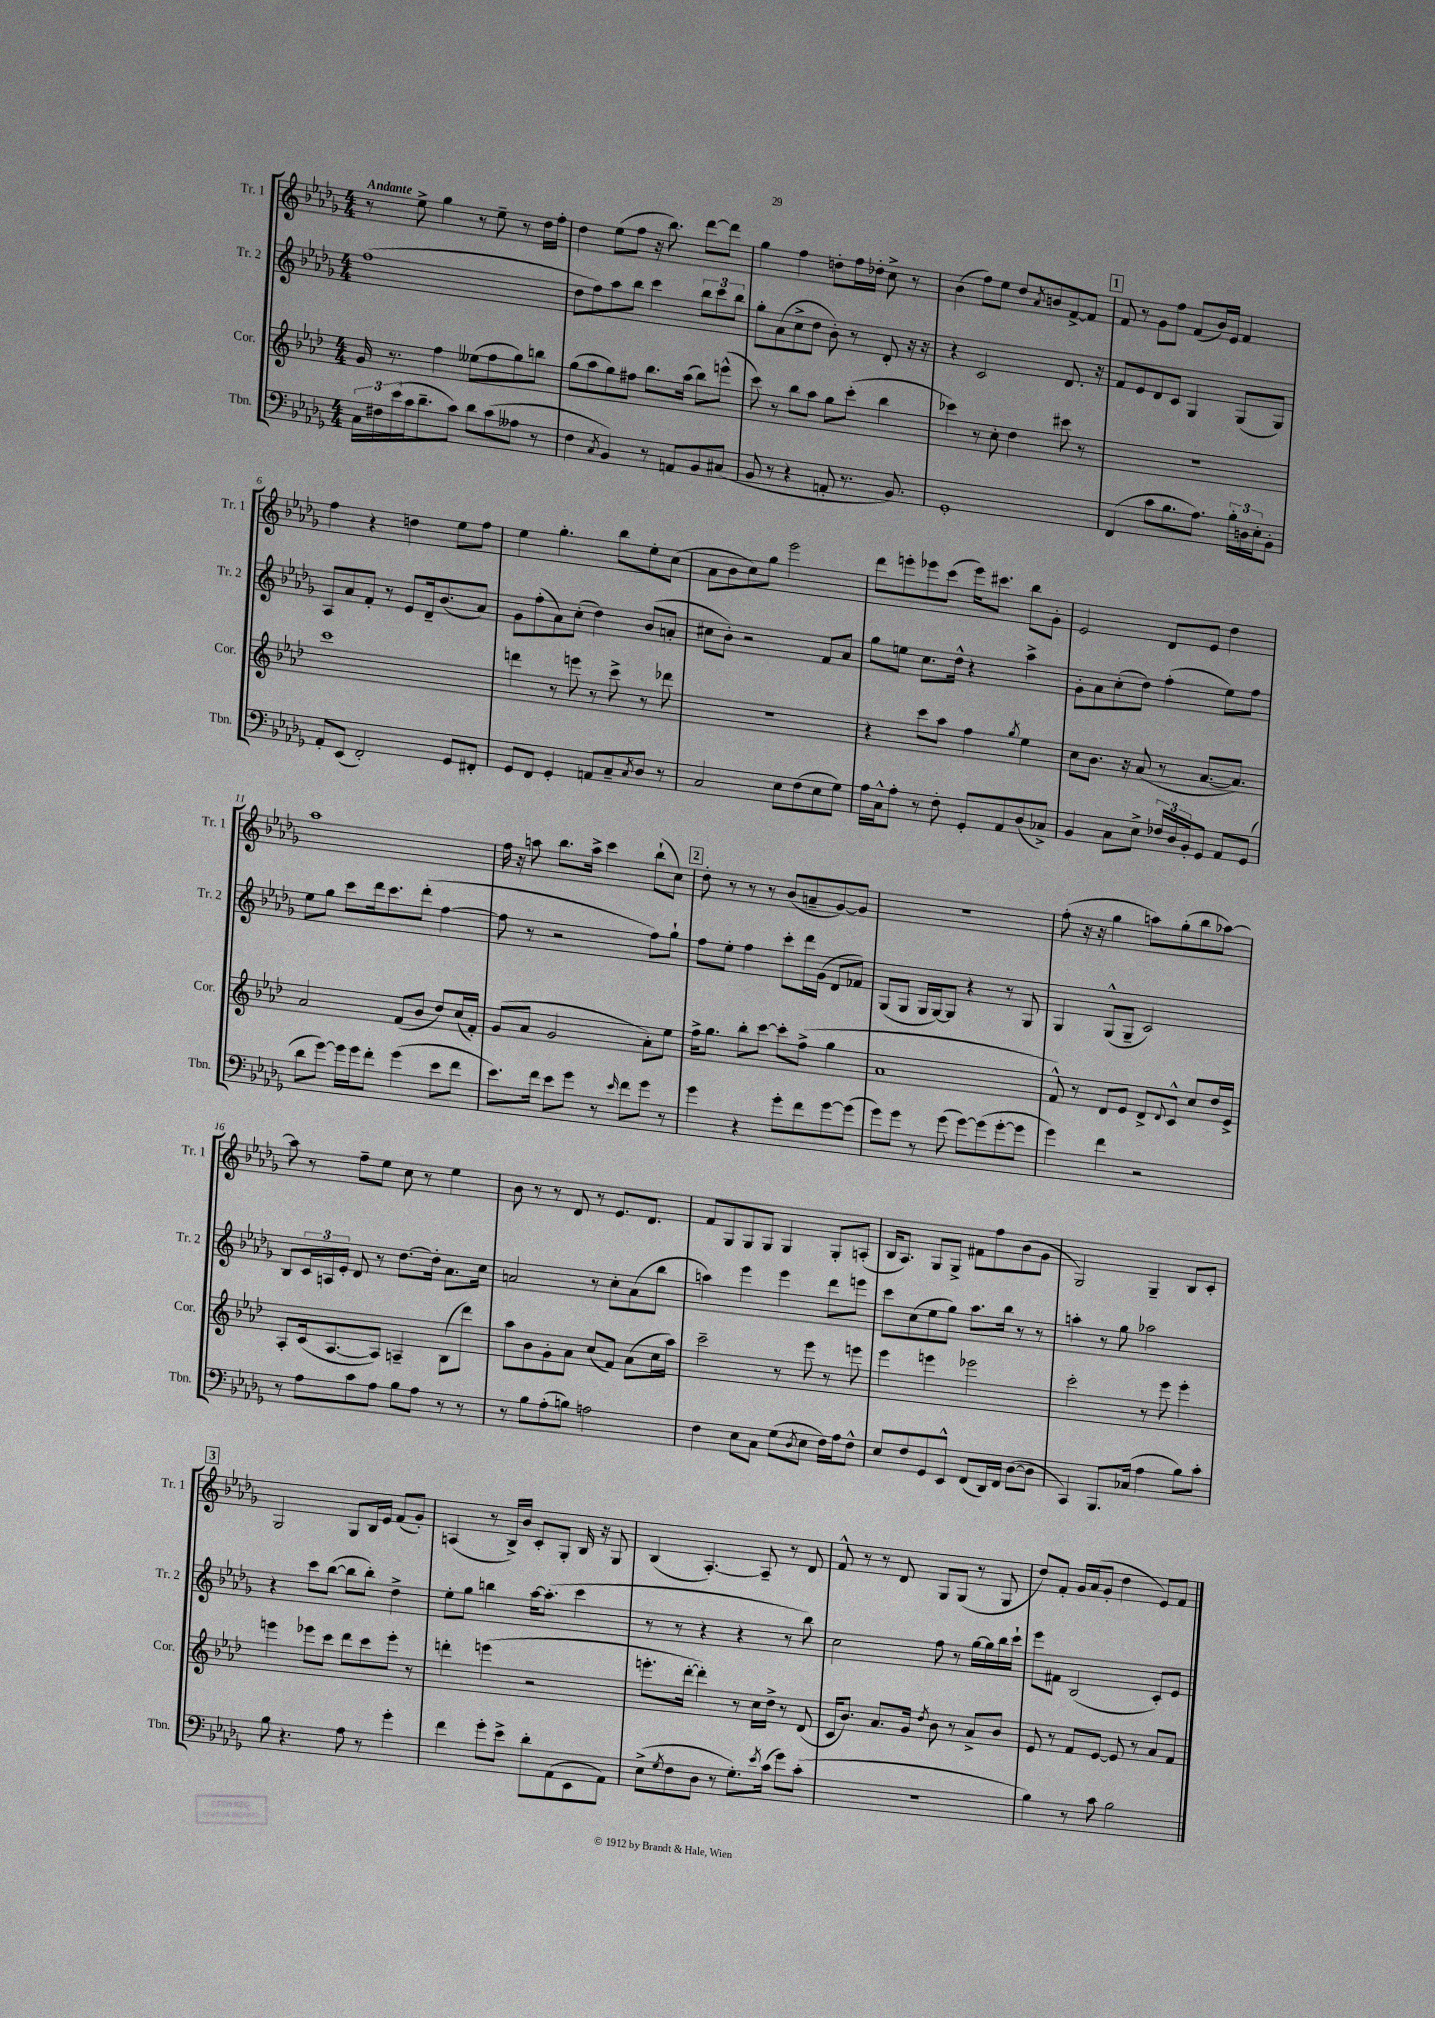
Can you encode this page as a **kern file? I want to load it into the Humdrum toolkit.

**kern	**kern	**kern	**kern
*staff4	*staff3	*staff2	*staff1
*clefF4	*clefG2	*clefG2	*clefG2
*k[b-e-a-d-g-]	*k[b-e-a-d-]	*k[b-e-a-d-g-]	*k[b-e-a-d-g-]
*M4/4	*M4/4	*M4/4	*M4/4
24C	16g	(1ff	8r
24F#	.	.	.
.	8.r	.	.
(24e-	.	.	.
16c	.	.	8ee-^
8.d-~	.	.	.
.	4ff	.	4gg-
8c)	.	.	.
8d-	(8ee--	.	8r
(8c	8ff	.	8ee-~
8A--	8gg)	.	8r
8r	8bb	.	16dd-
.	.	.	16ff'
=	=	=	=
4F	(8gg	8dd-	4dd-
.	8aa-	8ff)	.
8qC	.	.	.
4BB-)	8gg)	8aa-	(8ee-
.	8ff#	8bb-	8ff
8r	8.bb-	4ccc	16r
.	.	.	8.bb-)
8AA	.	.	.
.	(16aa-	.	.
8BB-	8bb-)	12bb-	[8ddd-
.	.	12ccc	.
(8C#	(8eee^^	.	8ddd-]
.	.	12bb-	.
=	=	=	=
8BB-	8ccc)	8gg-'	4gg-
8r	8r	(8a-	.
4r	8bb-	8cc^	4ff
.	8aa-	8dd-	.
8AA'	8gg	8b-')	8dd'
8.r	(8ccc'	8r	16ff
.	.	.	16dd-'
.	4bb-	8d-'	8cc^
8.BB-)	.	.	.
.	.	16r	8r
.	.	16r	.
=	=	=	=
1GG-'	4ccc-)	4r	(4b-
.	8r	2c	8ff)
.	8cc'	.	8ee-
.	4dd-	.	8dd-
.	.	.	8qa-
.	.	.	8b
.	8ccc#	8.d-	[8f^
.	8r	.	8f]
.	.	16r	.
=	=	=	=
(4FF	1r	8f	8f
.	.	8e-	8r
8c	.	8d-	8g-
8.B-	.	8c	8ff
.	.	4G-	(8f
8.A-)	.	.	.
.	.	.	16b-)
.	.	.	16e-
24B-'	.	(8G-	4f
24D	.	.	.
24E-'	.	.	.
8BB-'	.	8G-)	.
=	=	=	=
8AA-'	1ccc	8A-	4ff
(8EE-	.	8a-	.
2FF')	.	8f'	4r
.	.	8r	.
.	.	8e-	4dd
.	.	16d-~	.
.	.	(8.b-	.
8GG-	.	.	8ee-
8FF#'	.	8a-)	8ff
=	=	=	=
8GG-	4ddd	8g-	4ee-
8FF	.	(8ff'	.
4GG-'	8r	8a-)	4.gg-'
.	8eee	(8cc'	.
8AA	8r	4dd-)	.
8C~	8ccc^	.	8bb-
8qC	.	.	.
8D-	8r	(8b-	8ee-'
8r	8ddd-	8a'	(8cc
=	=	=	=
2C	1r	8cc#	8a-
.	.	8b-')	8b-
.	.	2r	8cc)
.	.	.	8gg-
8E-	.	.	2eee-
(8F	.	.	.
8E-	.	8f	.
8G-)	.	8a-	.
=	=	=	=
16A-	4r	8gg-	8ddd-
16C^^	.	.	.
8A-'	.	8ee	8eee'
8r	8ccc	8.cc	8eee-
8F'	8aa-	.	(8ccc
.	.	16dd-^^	.
8GG-'	4ff	4r	16eee-)
.	.	.	8.ccc#
8AA-	.	.	.
.	8qgg	.	.
(8D-	4ee-	4aa-^	8bb-
8C-^)	.	.	8g-'
=	=	=	=
4BB-	8cc	8g-'	2e-
.	8.b-	8a-	.
8C	.	(8cc'	.
.	16r	.	.
8E-^	(8a-	8dd-)	.
24F-	8r	(4ff'	8d-
24D-	.	.	.
24BB-'	.	.	.
8GG-	[8.a-	.	8e-
8AA-	.	8ee-)	4dd-
.	8.a-])	.	.
(8GG-	.	8ff	.
=	=	=	=
8d-	2a-	8ee-	1aa-
[8g-)	.	8gg-	.
16g-]	.	8ccc	.
16g-	.	.	.
8f'	.	16ddd-	.
.	.	8.ccc	.
(4g-	(8f	.	.
.	8b-	(8ddd-'	.
8e-	8dd-)	[4ff	.
8f	(16cc	.	.
.	16f')	.	.
=	=	=	=
8.e-)	(8g	8ff]	16ff
.	.	.	16r
.	8a-	8r	8aa
16f	.	.	.
8e-	2g	2r	8.bb-
8g-	.	.	.
.	.	.	16aa^
8r	.	.	4ccc
16qqe-	.	.	.
8f	.	.	.
8g-	8a-')	8ff)	(8bb-`
8r	8ee-	8gg-`	8cc)
=	=	=	=
4g-	16ff^	8ff	8dd-'
.	8.gg	.	.
.	.	8ee-'	8r
4r	8bb-'	4ff	8r
.	[8ccc	.	8r
8g-'	8ccc']	8ccc'	(8b-
8f	(8ff^	16ddd-	8a~
.	.	(16g-	.
[8g-	4gg	8d-	[8g-)
(8g-]	.	8f-)	8g-]
=	=	=	=
8g-)	1a-	(8G-	1r
8g-	.	8G-	.
8r	.	16G-	.
.	.	[16G-)	.
(8g-	.	8G-]	.
[8g-)	.	4r	.
(8g-]	.	.	.
[8g-'	.	8r	.
8g-]	.	8G-	.
=	=	=	=
4g-)	8f^^)	4G-	(8ff'
.	8r	.	16r
.	.	.	16r
4f	8d-	(8G-^^	4gg-
.	8e-	8G-~	.
2r	8d-^	2c)	8aa)
.	8qqd-	.	.
.	8c^^	.	(8gg-'
.	8cc	.	8bb-
.	16dd-	.	[8aa-)
.	16e-^	.	.
=	=	=	=
8r	8A-'	8B-	8aa-]
8A-	(16c	24c	8r
.	.	24A	.
.	[8.A-	.	.
.	.	24e-'	.
8c	.	8d-	8ff~
8A-	8A-])	8r	8ee-
8B-	4A~	[8.dd-	8cc
8A-	.	.	8r
.	.	16dd-']	.
8r	(8B-	8.a-	4ee-
8r	8ddd-)	.	.
.	.	16cc	.
=	=	=	=
8r	8aa-	2a	8b-
8B-	8b-	.	8r
(8A-'	8g'	.	8r
8B)	8a-	.	8d-
2A	(8cc	8r	8r
.	8f)	8cc'	8.e-
.	(8a-	(8a	.
.	.	.	8.d-
.	16cc	8bb-	.
.	16aa-)	.	.
=	=	=	=
4F	2ccc~	4aa)	8f
.	.	.	8G-
8E-	.	4eee-	8G-
8C	.	.	8G-
(8G-	8r	4eee-	4G-
8qD-	.	.	.
8E-	8eee-	.	.
16F)	8r	8ddd-	8G-'
16A-	.	.	.
8F^^	8eee	8eee	(8A'
=	=	=	=
8E-	4eee-	8ccc	16B-
.	.	.	8.A-)
8F	.	(8cc	.
8GG-	4eee	8ee-	8G-
8EE-^^	.	8gg-)	8G-^
(8FF	2eee-	8.aa-	8f#
16DD-)	.	.	8ff
16FF	.	16bb-	.
([8D-	.	8r	(8b-
8D-]	.	8r	8g-
=	=	=	=
4CC)	2ccc'	4aa'	2G-)
8.BBB-	.	8r	.
.	.	8gg-	.
(16C-	.	.	.
4A-	8r	2aa-	4G-~
.	8eee-	.	.
8B-)	4eee-'	.	8B-
8c'	.	.	8c'
=	=	=	=
8B-	4eee	4r	2G-
4.r	.	.	.
.	8eee-	8ccc	.
.	8ccc	([8bb-	.
8A-	8ddd-	8bb-]	8G-
8r	8ccc	8bb-')	16B-
.	.	.	16e-
4g-'	8eee-'	4dd-^	(8f
.	8r	.	8g-')
=	=	=	=
4f	4ddd'	8ee-'	(4A
.	.	8gg-	.
8g-'	(4eee	4bb	8r
8e-^	.	.	16B-^)
.	.	.	16b-
8d-'	2r	[16aa-	8c'
.	.	(8.aa-']	.
(8AA-	.	.	8G-'
8EE-	.	4ccc	16B-
.	.	.	16r
8AA-)	.	.	8G-
=	=	=	=
(8E-^	8.eee'	8r	(4B-
8qG-	.	.	.
8F	.	8r	.
.	[16ddd-'	.	.
8D-	4ddd-'])	4r	[4.A-')
8r	.	.	.
8.G-')	8r	4r	.
.	16cc	.	8A-~]
8qe-	.	.	.
(16c	16dd-^	.	.
8g-)	8r	8r	8r
(8c'	(8d-	8bb-)	8d-
=	=	=	=
1r	16c	2cc	8f^^
.	8.b-)	.	.
.	.	.	8r
.	8.a-	.	8r
.	.	.	8d-
.	16g	.	.
.	8qdd-	.	.
.	8b-	8ff	8G-
.	8r	8r	(8G-
.	8a-^	[16gg-	8r
.	.	16gg-]	.
.	8b-	16bb-	8G-
.	.	16ccc`	.
=	=	=	=
4B-)	8e-	8eee-	8dd-)
.	8r	8f#	8f'
8r	8f	(2B-	16g-
.	.	.	(16a-
8c	[8e-	.	8g-'
2B-	8e-]	.	4dd-
.	8r	.	.
.	8a-	8c')	8e-)
.	8f	8e-	8f
==	==	==	==
*-	*-	*-	*-
